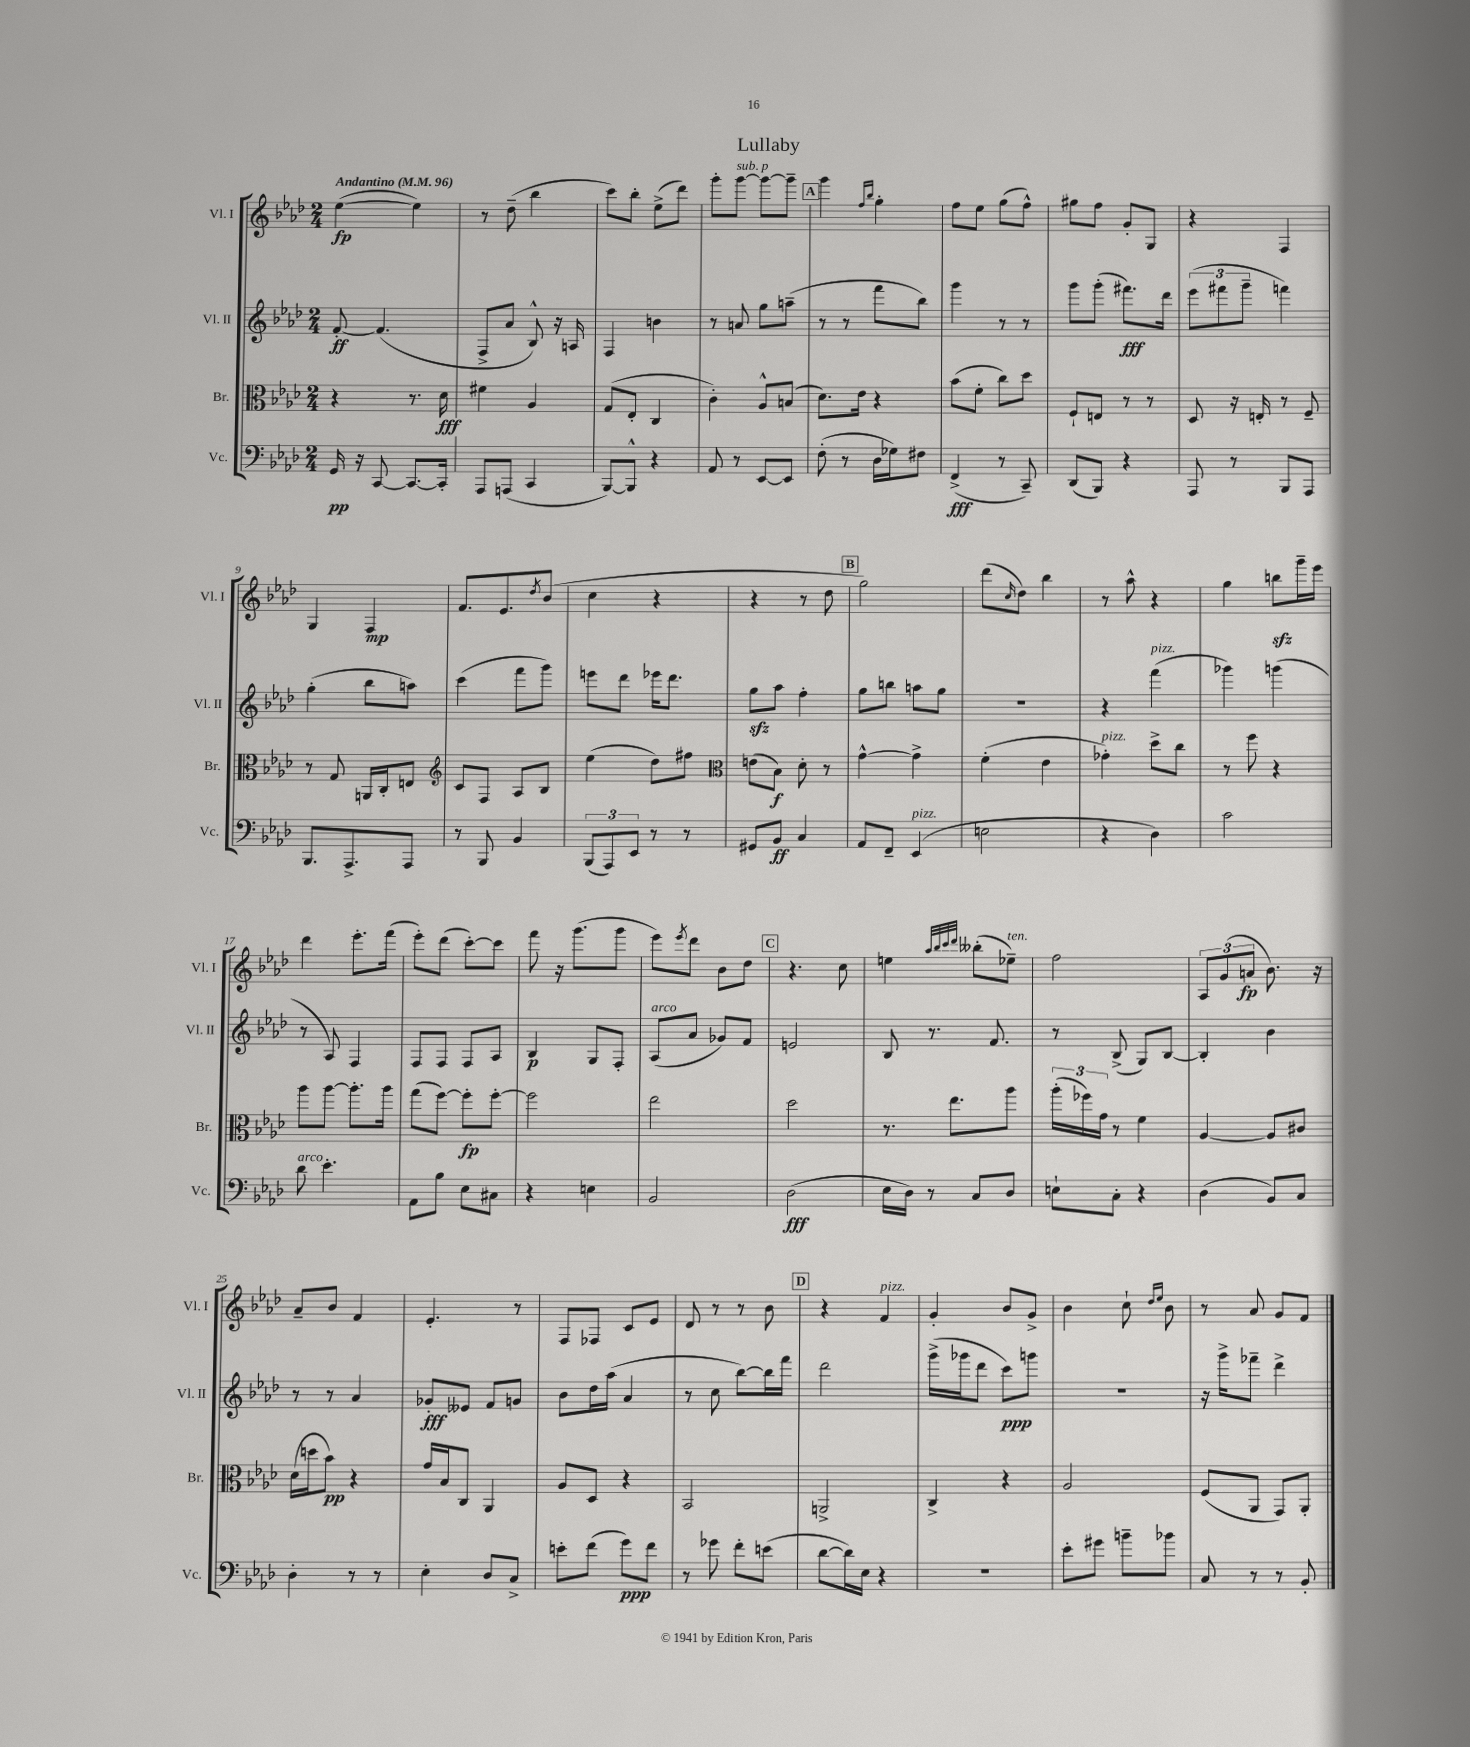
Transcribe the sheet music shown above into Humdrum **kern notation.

**kern	**dynam	**kern	**dynam	**kern	**dynam	**kern	**dynam
*part4	*part4	*part3	*part3	*part2	*part2	*part1	*part1
*staff4	*staff4	*staff3	*staff3	*staff2	*staff2	*staff1	*staff1
*I"Vc.	*	*I"Br.	*	*I"Vl. II	*	*I"Vl. I	*
*I'Vc.	*	*I'Br.	*	*I'Vl. II	*	*I'Vl. I	*
*clefF4	*	*clefC3	*	*clefG2	*	*clefG2	*
*k[b-e-a-d-]	*	*k[b-e-a-d-]	*	*k[b-e-a-d-]	*	*k[b-e-a-d-]	*
*M2/4	*	*M2/4	*	*M2/4	*	*M2/4	*
*MM96	*	*MM96	*	*MM96	*	*MM96	*
=1	=1	=1	=1	=1	=1	=1	=1
!	!	!	!	!	!	!LO:TX:a:B:t=Andantino	!
16GG/	pp	4r	.	[8f'/	ff	([4ee-\	fp
16r	.	.	.	.	.	.	.
[8CC/	.	.	.	(4.f/]	.	.	.
8.CC/L_	.	8.r	.	.	.	4ee-\])	.
16CC'/Jk]	.	16d-\	fff	.	.	.	.
=2	=2	=2	=2	=2	=2	=2	=2
8AAA-/L	.	4f#X\	.	8F^/L	.	8r	.
(8AAAn/J	.	.	.	8a-/J	.	(8dd-~\	.
4CC/	.	4A-/	.	8B-^^/)	.	4bb-\	.
.	.	.	.	16r	.	.	.
.	.	.	.	16An/	.	.	.
=3	=3	=3	=3	=3	=3	=3	=3
[8BBB-/L)	.	(8G/L	.	4F/	.	8ccc\L)	.
8BBB-^^/J]	.	8E-'/J	.	.	.	8bb-'\J	.
4r	.	4C/	.	4bn\	.	(8ee-^\L	.
.	.	.	.	.	.	8ddd-\J)	.
=4	=4	=4	=4	=4	=4	=4	=4
8AA-/	.	4c'\)	.	8r	.	8ggg'\L	.
!	!	!	!	!	!	!LO:TX:a:i:t=sub. p	!
8r	.	.	.	8an/	.	[8ggg\J	.
[8EE-/L	.	8A-^^/L	.	8gg\L	.	8ggg\L_	.
8EE-/J]	.	(8Bn/J	.	(8aan~\J	.	8ggg~\J]	.
!!LO:REH:place=s1:t=A
=5	=5	=5	=5	=5	=5	=5	=5
(8F'\	.	8.d-\L)	.	8r	.	4ggg\	.
8r	.	.	.	8r	.	.	.
.	.	16e-\Jk	.	.	.	.	.
.	.	.	.	.	.	16qqff/LL	.
.	.	.	.	.	.	16qqbb-/JJ	.
16D-\LL	.	4r	.	8fff\L	.	4gg'\	.
16G-X\J)	.	.	.	.	.	.	.
8F#X\J	.	.	.	8bb-\J)	.	.	.
=6	=6	=6	=6	=6	=6	=6	=6
(4FF^/	fff	(8b-\L	.	4ggg\	.	8ff\L	.
.	.	8f'\J	.	.	.	8ee-\J	.
8r	.	8cc\L)	.	8r	.	(8gg\L	.
8CC~/)	.	8dd-\J	.	8r	.	8ff^^\J)	.
=7	=7	=7	=7	=7	=7	=7	=7
(8DD-/L	.	8F`/L	.	8ggg\L	.	8gg#X\L	.
8BBB-/J)	.	8En/J	.	(8ggg'\J	.	8ff\J	.
4r	.	8r	.	8.fff#X\L)	fff	8g'/L	.
.	.	8r	.	.	.	8G/J	.
.	.	.	.	16ddd-\Jk	.	.	.
=8	=8	=8	=8	=8	=8	=8	=8
8AAA-/	.	8D-/	.	(12eee-\L	.	4r	.
.	.	.	.	12fff#X\	.	.	.
8r	.	16r	.	.	.	.	.
.	.	.	.	12ggg~\J	.	.	.
.	.	16En'/	.	.	.	.	.
8BBB-/L	.	8r	.	4fffn\)	.	4F/	.
8AAA-/J	.	8F~/	.	.	.	.	.
!!LO:LB:g=z
=9	=9	=9	=9	=9	=9	=9	=9
8.BBB-/L	.	8r	.	(4gg'\	.	4G/	.
.	.	8G/	.	.	.	.	.
8.AAA-^/	.	.	.	.	.	.	.
.	.	16AAn/LL	.	8bb-\L	.	4F/	mp
.	.	16C'/J	.	.	.	.	.
8AAA-/J	.	8En/J	.	8aan\J)	.	.	.
=10	=10	=10	=10	=10	=10	=10	=10
*	*	*clefG2	*	*	*	*	*
8r	.	8c/L	.	(4ccc\	.	8.f/L	.
8BBB-/	.	8F/J	.	.	.	.	.
.	.	.	.	.	.	8.e-/	.
4BB-/	.	8A-/L	.	8fff\L	.	.	.
.	.	.	.	.	.	8qdd-/	.
.	.	8B-/J	.	8ggg\J)	.	(8b-/J	.
=11	=11	=11	=11	=11	=11	=11	=11
(12BBB-/L	.	(4ee-\	.	8eeen\L	.	4cc\	.
12AAA-/)	.	.	.	.	.	.	.
.	.	.	.	8ddd-\J	.	.	.
12EE-/J	.	.	.	.	.	.	.
8r	.	8dd-\L)	.	16eee-X\KL	.	4r	.
.	.	.	.	8.ddd-\J	.	.	.
8r	.	8ff#X\J	.	.	.	.	.
=12	=12	=12	=12	=12	=12	=12	=12
*	*	*clefC3	*	*	*	*	*
8GG#X/L	.	(8en\L	.	8ggzz\L	.	4r	.
8BB-/J	ff	8B-\J)	f	8aa-\J	.	.	.
4C/	.	8d-'\	.	4ff'\	.	8r	.
.	.	8r	.	.	.	8dd-\	.
!!LO:REH:place=s1:t=B
=13	=13	=13	=13	=13	=13	=13	=13
8AA-/L	.	[4g^^\	.	8gg\L	.	2gg\)	.
8FF~/J	.	.	.	8bbn\J	.	.	.
!LO:TX:a:i:t=pizz.	!	!	!	!	!	!	!
(4EE-/	.	4g^\]	.	8aan\L	.	.	.
.	.	.	.	8gg\J	.	.	.
=14	=14	=14	=14	=14	=14	=14	=14
2En\	.	(4f'\	.	2r	.	(8ddd-\L	.
.	.	.	.	.	.	16qqcc/	.
.	.	.	.	.	.	8dd-\J)	.
.	.	4e-\	.	.	.	4bb-\	.
=15	=15	=15	=15	=15	=15	=15	=15
!	!	!LO:TX:a:i:t=pizz.	!	!	!	!	!
4r	.	4g-X'\)	.	4r	.	8r	.
.	.	.	.	.	.	8aa-^^\	.
!	!	!	!	!LO:TX:a:i:t=pizz.	!	!	!
4D-\)	.	8dd-^\L	.	(4fff\	.	4r	.
.	.	8cc\J	.	.	.	.	.
=16	=16	=16	=16	=16	=16	=16	=16
2c\	.	8r	.	4ggg-X\)	.	4gg\	.
.	.	8ff\	.	.	.	.	.
.	.	4r	.	(4gggn\	.	8bbnzz\L	.
.	.	.	.	.	.	16ggg~\L	.
.	.	.	.	.	.	16eee-\JJ	.
!!LO:LB:g=z
=17	=17	=17	=17	=17	=17	=17	=17
!LO:TX:a:i:t=arco	!	!	!	!	!	!	!
8d-\	.	8aa-\L	.	8r	.	4ddd-\	.
4.e-'\	.	[8aa-\J	.	8A-/)	.	.	.
.	.	8.aa-'\L]	.	4F/	.	8.eee-'\L	.
.	.	16aa-\Jk	.	.	.	(16fff\Jk	.
=18	=18	=18	=18	=18	=18	=18	=18
8AA-\L	.	(8gg\L	.	8F/L	.	8eee-'\L)	.
8B-\J	.	[8ff\J)	.	8F/J	.	(8ddd-\J	.
8E-\L	.	8ff'\L]	fp	8F/L	.	[8ccc'\L)	.
8C#X\J	.	[8ff'\J	.	8A-/J	.	8ccc\J]	.
=19	=19	=19	=19	=19	=19	=19	=19
4r	.	2ff\]	.	4B-/	p	8fff\	.
.	.	.	.	.	.	16r	.
.	.	.	.	.	.	(8.ggg\L	.
4En\	.	.	.	8G/L	.	.	.
.	.	.	.	8F'/J	.	8ggg\J	.
=20	=20	=20	=20	=20	=20	=20	=20
!	!	!	!	!LO:TX:a:i:t=arco	!	!	!
2BB-/	.	2ee-\	.	(8A-/L	.	8eee-\L)	.
.	.	.	.	.	.	8qeee-/	.
.	.	.	.	8a-/J	.	8ddd-\J	.
.	.	.	.	8g-X/L)	.	8b-\L	.
.	.	.	.	8f/J	.	8dd-\J	.
!!LO:REH:place=s1:t=C
=21	=21	=21	=21	=21	=21	=21	=21
(2D-\	fff	2dd-\	.	2en/	.	4.r	.
.	.	.	.	.	.	8cc\	.
=22	=22	=22	=22	=22	=22	=22	=22
16E-\LL	.	8.r	.	8B-/	.	4een\	.
16D-\JJ)	.	.	.	.	.	.	.
8r	.	.	.	8.r	.	.	.
.	.	8.ee-\L	.	.	.	.	.
.	.	.	.	.	.	32qqaa-/LLL	.
.	.	.	.	.	.	32qqbb-/	.
.	.	.	.	.	.	32qqccc/	.
.	.	.	.	.	.	32qqddd-/JJJ	.
8C/L	.	.	.	.	.	(8bb--X'\L	.
.	.	.	.	8.f/	.	.	.
!	!	!	!	!	!	!LO:TX:a:i:t=ten.	!
8D-/J	.	8aa-\J	.	.	.	8ee-X~\J)	.
=23	=23	=23	=23	=23	=23	=23	=23
8En`\L	.	(24aa-'\LL	.	8r	.	2ff\	.
.	.	24ff-X\)	.	.	.	.	.
.	.	24g\JJ	.	.	.	.	.
8C'\J	.	8r	.	(8B-^/	.	.	.
4r	.	4f\	.	8G/L)	.	.	.
.	.	.	.	[8B-/J	.	.	.
=24	=24	=24	=24	=24	=24	=24	=24
(4D-\	.	[4A-/	.	4B-'/]	.	12A-/L	.
.	.	.	.	.	.	(12g/	.
.	.	.	.	.	.	12an/J	fp
8BB-/L)	.	8A-/L]	.	4b-\	.	8.b-\)	.
8C/J	.	8c#X/J	.	.	.	.	.
.	.	.	.	.	.	16r	.
!!LO:LB:g=z
=25	=25	=25	=25	=25	=25	=25	=25
4D-'\	.	(16d-\LL	.	8r	.	8a-~/L	.
.	.	16ddn\J	.	.	.	.	.
.	.	8b-\J)	pp	8r	.	8b-/J	.
8r	.	4r	.	4a-/	.	4f/	.
8r	.	.	.	.	.	.	.
=26	=26	=26	=26	=26	=26	=26	=26
4E-'\	.	16g/LL	.	8g-X'/L	fff	4.e-'/	.
.	.	16B-/J	.	.	.	.	.
.	.	8C/J	.	8e--X/J	.	.	.
8D-/L	.	4AA-/	.	8f/L	.	.	.
8C^/J	.	.	.	8gn/J	.	8r	.
=27	=27	=27	=27	=27	=27	=27	=27
8en'\L	.	8A-/L	.	8b-\L	.	8F/L	.
(8f\J	.	8D-/J	.	16dd-\L	.	8F-X/J	.
.	.	.	.	(16aa-\JJ	.	.	.
8g\L)	ppp	4r	.	4a-/	.	8c/L	.
8f\J	.	.	.	.	.	8e-/J	.
=28	=28	=28	=28	=28	=28	=28	=28
8r	.	2BB-/	.	8r	.	8d-/	.
8g-X\	.	.	.	8cc\	.	8r	.
8f'\L	.	.	.	[8bb-\L)	.	8r	.
(8en\J	.	.	.	16bb-\L]	.	8b-\	.
.	.	.	.	16fff\JJ	.	.	.
!!LO:REH:place=s1:t=D
=29	=29	=29	=29	=29	=29	=29	=29
[8d-\L	.	2AAn^/	.	2ddd-\	.	4r	.
16d-\L])	.	.	.	.	.	.	.
16E-\JJ	.	.	.	.	.	.	.
!	!	!	!	!	!	!LO:TX:a:i:t=pizz.	!
4r	.	.	.	.	.	4f/	.
=30	=30	=30	=30	=30	=30	=30	=30
2r	.	4C^/	.	(16ggg^\LL	.	4g'/	.
.	.	.	.	16ggg-X\J	.	.	.
.	.	.	.	8ddd-\J	.	.	.
.	.	4r	.	8ccc\L)	ppp	8b-/L	.
.	.	.	.	8gggn\J	.	8g^/J	.
=31	=31	=31	=31	=31	=31	=31	=31
8e-'\L	.	2A-/	.	2r	.	4b-\	.
8g#X\J	.	.	.	.	.	.	.
8bn~\L	.	.	.	.	.	8cc`\	.
.	.	.	.	.	.	16qqdd-/LL	.
.	.	.	.	.	.	16qqee-/JJ	.
8b-X\J	.	.	.	.	.	8b-\	.
=32	=32	=32	=32	=32	=32	=32	=32
8C/	.	(8F/L	.	16r	.	8r	.
.	.	.	.	16ggg^\KL	.	.	.
8r	.	8AA-/J	.	8fff-X~\J	.	8a-/	.
8r	.	8GG/L)	.	4ddd-^\	.	8g/L	.
8BB-'/	.	8AA-'/J	.	.	.	8f/J	.
==	==	==	==	==	==	==	==
*-	*-	*-	*-	*-	*-	*-	*-
